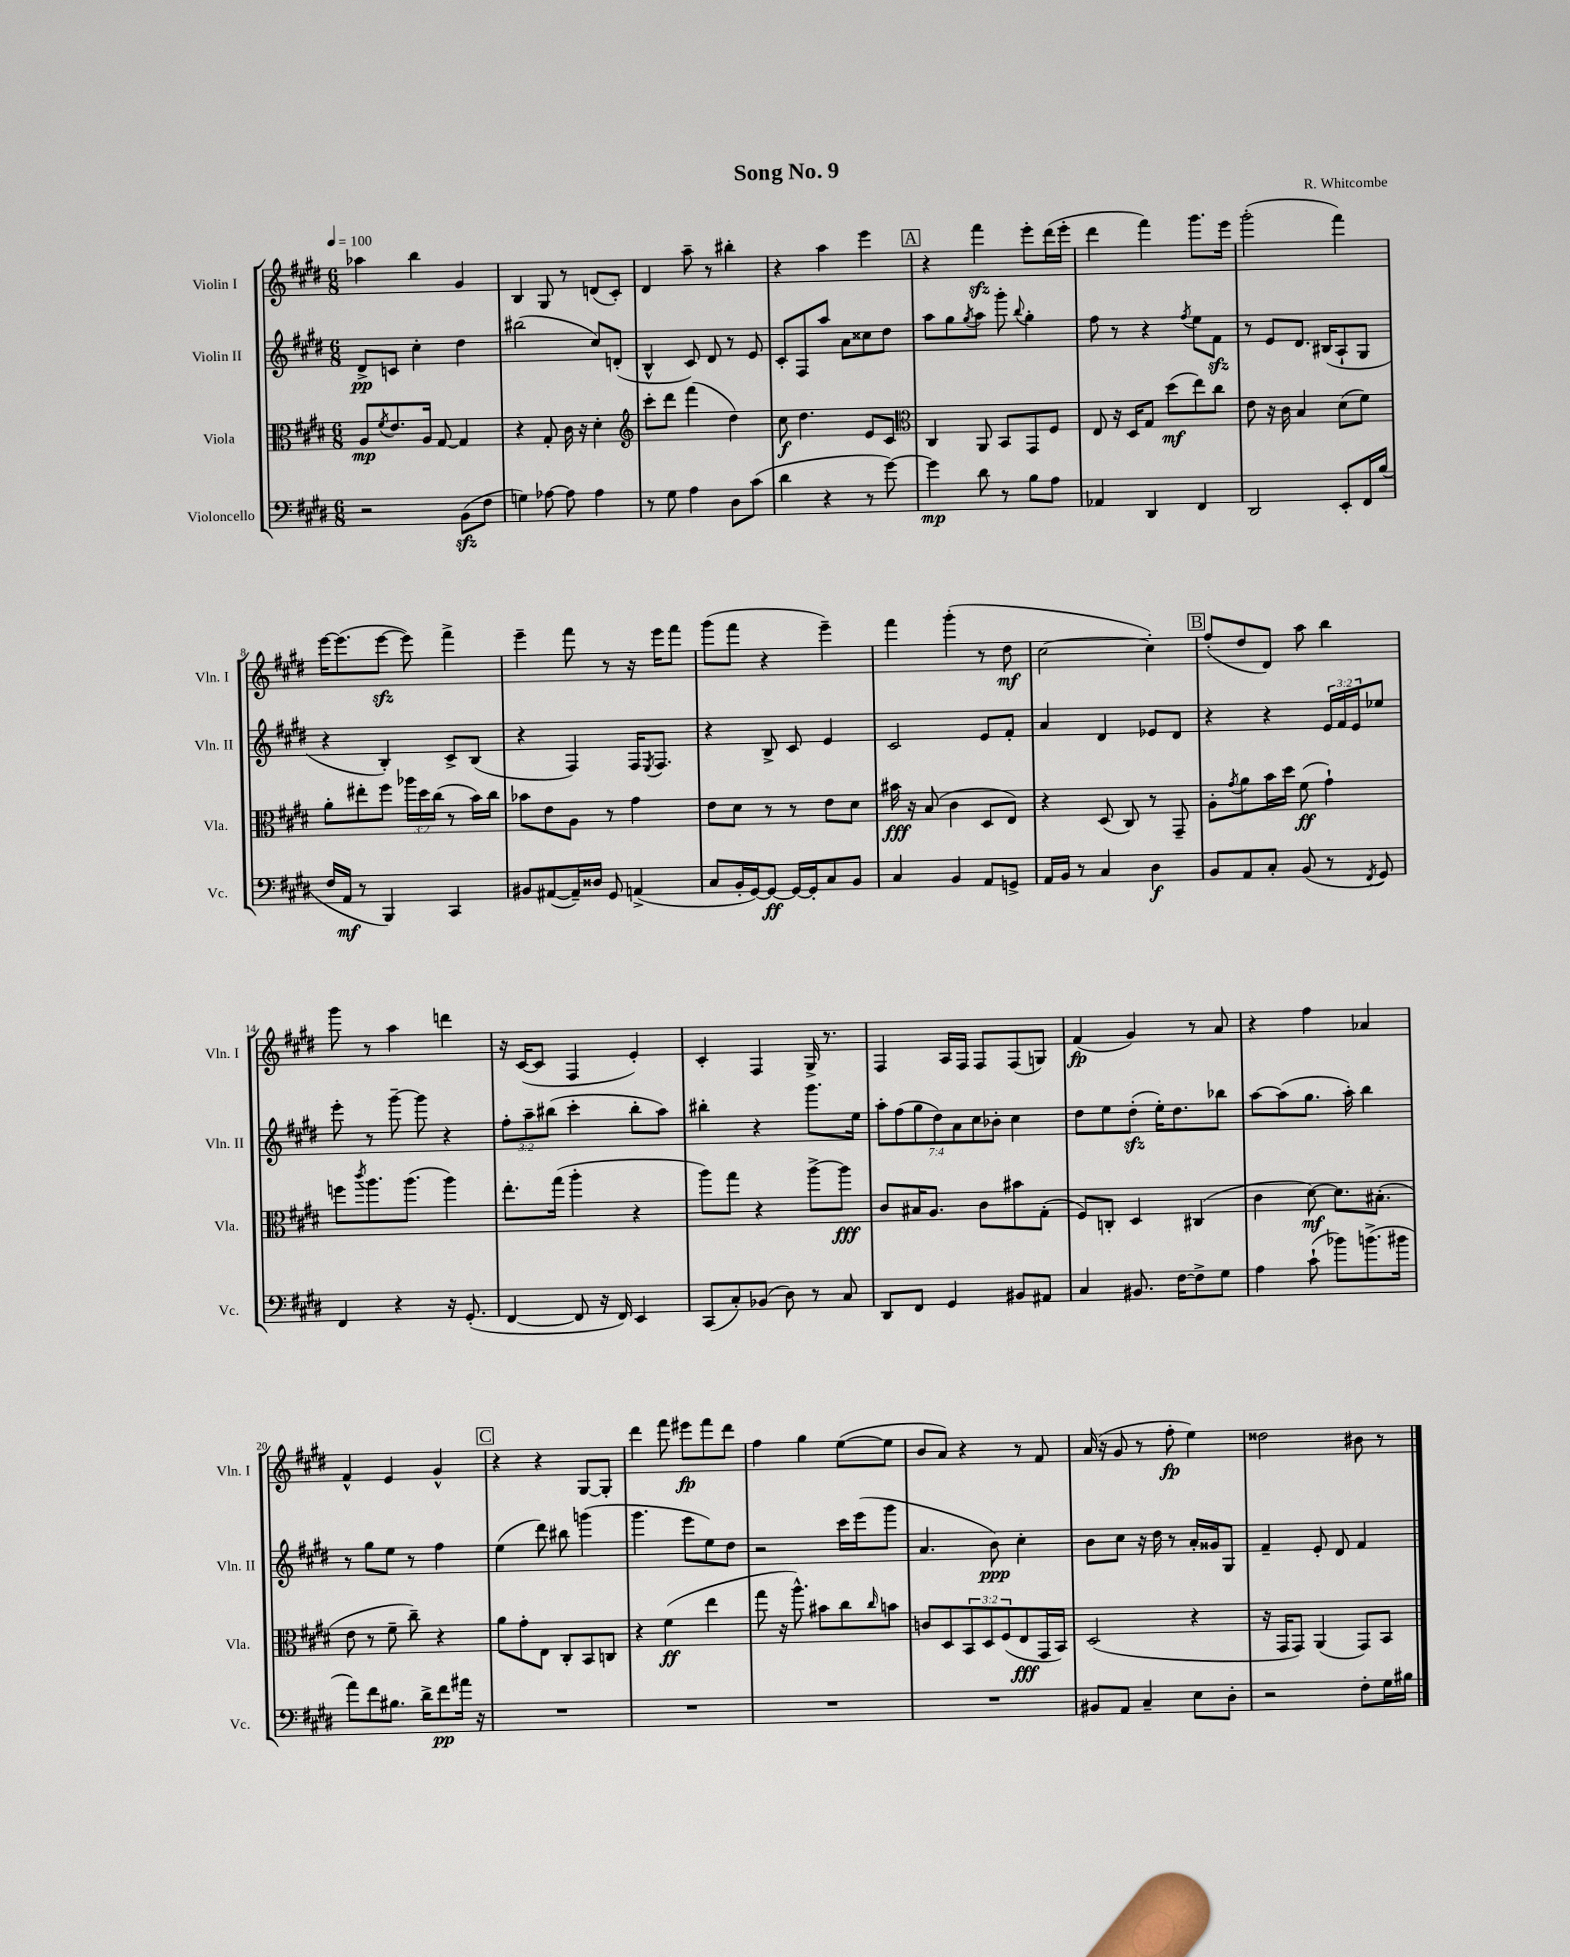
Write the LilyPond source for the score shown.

\header { title = "Song No. 9" composer = "R. Whitcombe" }
<<
\new StaffGroup <<
\new Staff = "s0" \with { instrumentName = "Violin I" shortInstrumentName = "Vln. I" } {
    \clef treble \key e \major \numericTimeSignature \time 6/8 \tempo 4 = 100
    aes''4 b''4 gis'4 |
    b4 gis8 r8 d'8( cis'8-.) |
    dis'4 a''8-- r8 bis''4-. |
    r4 a''4 e'''4 |
    \mark \markup { \box "A" } r4 fis'''4\sfz e'''8-. dis'''16( e'''16-. |
    dis'''4 fis'''4) gis'''8. e'''16 |
    gis'''2-.( fis'''4) |
    e'''16~ e'''8.( e'''8~\sfz e'''8) fis'''4-> |
    e'''4-- fis'''8 r8 r16 e'''16 fis'''8 |
    gis'''8( fis'''8 r4 e'''4--) |
    fis'''4 gis'''4-.( r8 dis''8\mf |
    cis''2~ cis''4-.) |
    \mark \markup { \box "B" } fis''8-.( dis''8 dis'8) a''8 b''4 |
    gis'''8 r8 a''4 d'''4 |
    r16 cis'16~( cis'8 fis4 e'4-.) |
    cis'4-. fis4 gis16-> r8. |
    fis4 a16 fis16 fis8 fis8( g8) |
    fis'4\fp( gis'4) r8 a'8 |
    r4 fis''4 aes'4 |
    fis'4-^ e'4 gis'4-^ |
    \mark \markup { \box "C" } r4 r4 gis8~ gis8-. |
    dis'''4 fis'''8 eis'''8\fp fis'''8 dis'''8 |
    fis''4 gis''4 e''8~( e''8 |
    b'8 a'8) r4 r8 fis'8 |
    a'16( r16 gis'8 r8 fis''8-.\fp e''4) |
    disis''2 bis'8 r8 \bar "|." |
}
\new Staff = "s1" \with { instrumentName = "Violin II" shortInstrumentName = "Vln. II" } {
    \clef treble \key e \major \numericTimeSignature \time 6/8 \override Staff.TupletNumber.text = #tuplet-number::calc-fraction-text
    dis'8->\pp c'8 cis''4-. dis''4 |
    bis''2( cis''8) d'8-.( |
    b4-^ cis'8) dis'8 r8 e'8 |
    cis'8-. fis8 a''8 a'8 cisis''8 dis''8 |
    \mark \markup { \box "A" } a''8 gis''8 \acciaccatura { gis''8 } a''8 gis'''8-. \appoggiatura { b''8 } gis''4-. |
    fis''8 r8 r4 \acciaccatura { fis''8 } e''8 fis'8\sfz |
    r8 e'8 dis'8. bis16( a8-! gis8 |
    r4 b4-.) cis'8-> b8( |
    r4 fis4) fis16 \acciaccatura { e8 } fis8. |
    r4 b8-> cis'8 e'4 |
    cis'2 e'8 fis'8-. |
    a'4 dis'4 ees'8 dis'8 |
    \mark \markup { \box "B" } r4 r4 \tuplet 3/2 { e'16 fis'16 e'16 } ees''8 |
    e'''8-. r8 gis'''8~-- gis'''8 r4 |
    \tuplet 3/2 { fis''8-. a''8-- bis''8( } cis'''4-. bis''8-. a''8) |
    bis''4-. r4 gis'''8. e''16 |
    \tuplet 7/4 { a''8-. fis''8( gis''8 dis''8) a'8 cis''8 bes'8-. } cis''4 |
    dis''8 e''8 dis''8-.\sfz( e''16-.) dis''8. bes''8 |
    a''8~ a''8( gis''8. a''16-.) b''4 |
    r8 gis''8 e''8 r8 fis''4 |
    \mark \markup { \box "C" } e''4( dis'''8) bis''8 g'''4( |
    gis'''4. e'''8 e''8) dis''8 |
    r2 cis'''16 e'''16( gis'''8 |
    a'4. b'8\ppp) cis''4-. |
    b'8 cis''8 r16 dis''16 r8 a'16-. gisis'16 gis8 |
    fis'4-- e'8-. dis'8 fis'4 \bar "|." |
}
\new Staff = "s2" \with { instrumentName = "Viola" shortInstrumentName = "Vla." } {
    \clef alto \key e \major \numericTimeSignature \time 6/8 \override Staff.TupletNumber.text = #tuplet-number::calc-fraction-text
    a8\mp \acciaccatura { fis'8 } e'8. a16 gis8~ gis4 |
    r4 gis8-. cis'16 r16 dis'4-. |
    \clef treble cis'''8-. dis'''8 fis'''4( dis''4) |
    cis''8\f dis''4. e'8 cis'8 |
    \mark \markup { \box "A" } \clef alto cis4 a,8 b,8 gis,8 fis8 |
    e8 r16 dis16 gis8 dis''8\mf( e''8) cis''8 |
    e'8 r16 cis'16 b4 dis'8( fis'8) |
    a'8-. eis''8-. fis''8 \tuplet 3/2 { aes''16 dis''16 cis''16( } r8 b'16) cis''16 |
    bes'8 e'8 a8 r8 gis'4 |
    e'8 dis'8 r8 r8 e'8 dis'8 |
    bis'16\fff r16 b8( cis'4 dis8 e8) |
    r4 dis8( cis8) r8 gis,8-- |
    \mark \markup { \box "B" } a8-. \acciaccatura { gis'8 } a'8 b'16 dis''16 fis'8\ff( gis'4-!) |
    f''8 \acciaccatura { cis'''8 } a''8. a''8.( a''4) |
    e''8.-. gis''16( a''4-. r4 |
    a''8) gis''8 r4 a''8~-> a''8\fff |
    cis'8 bis16 a8. cis'8 bis'8 gis8-.( |
    fis8) c8-. dis4 cis4( |
    cis'4 dis'8~\mf) dis'8. bis8.-.( |
    e'8 r8 fis'8-- cis''8--) r4 |
    \mark \markup { \box "C" } a'8 gis'8-. e8 cis8-. b,8 c8 |
    r4 fis'4\ff( e''4 |
    gis''8 r16 a''8.-^) bis'8 cis''8 \grace { cis''16 } b'8 |
    c'8 dis8 \tuplet 3/2 { b,8 dis8 fis8( } e8\fff gis,16 b,16) |
    dis2( r4 |
    r16 gis,16 gis,8) a,4( gis,8) b,8 \bar "|." |
}
\new Staff = "s3" \with { instrumentName = "Violoncello" shortInstrumentName = "Vc." } {
    \clef bass \key e \major \numericTimeSignature \time 6/8
    r2 b,8\sfz( fis8 |
    g4) aes8~ aes8 aes4 |
    r8 gis8 a4 dis8 cis'8( |
    dis'4 r4 r8 gis'8~) |
    \mark \markup { \box "A" } gis'4\mp dis'8 r8 b8 a8 |
    aes,4 dis,4 fis,4 |
    dis,2 e,8-. fis,16 b16( |
    fis16 a,16\mf r8 b,,4) cis,4 |
    bis,8 ais,8~( ais,16--) disis16 gis,8 a,4->( |
    cis8 b,16-. gis,16~) gis,8~\ff gis,16~ gis,16-. cis8 b,8 |
    cis4 b,4 a,8 g,8-> |
    a,16 b,16 r8 cis4 dis4\f |
    \mark \markup { \box "B" } b,8 a,8 cis8-. b,8( r8 \acciaccatura { fis,8 } gis,8) |
    fis,4 r4 r16 gis,8.-.( |
    fis,4~ fis,8 r16 fis,16) e,4 |
    cis,8( cis8-.) bes,8( dis8) r8 cis8 |
    dis,8 fis,8 gis,4 bis,8 ais,8 |
    cis4 bis,8. fis16~ fis8-> gis8 |
    a4 cis'8-!( bes'8) b'8.->( bis'16 |
    a'8) fis'8 bis8. dis'16-> fis'8\pp ais'16 r16 |
    \mark \markup { \box "C" } R2. |
    R2. |
    R2. |
    R2. |
    bis,8 a,8 cis4-- e8 dis8-. |
    r2 fis8-. gis16 bis16 \bar "|." |
}
>>
>>
